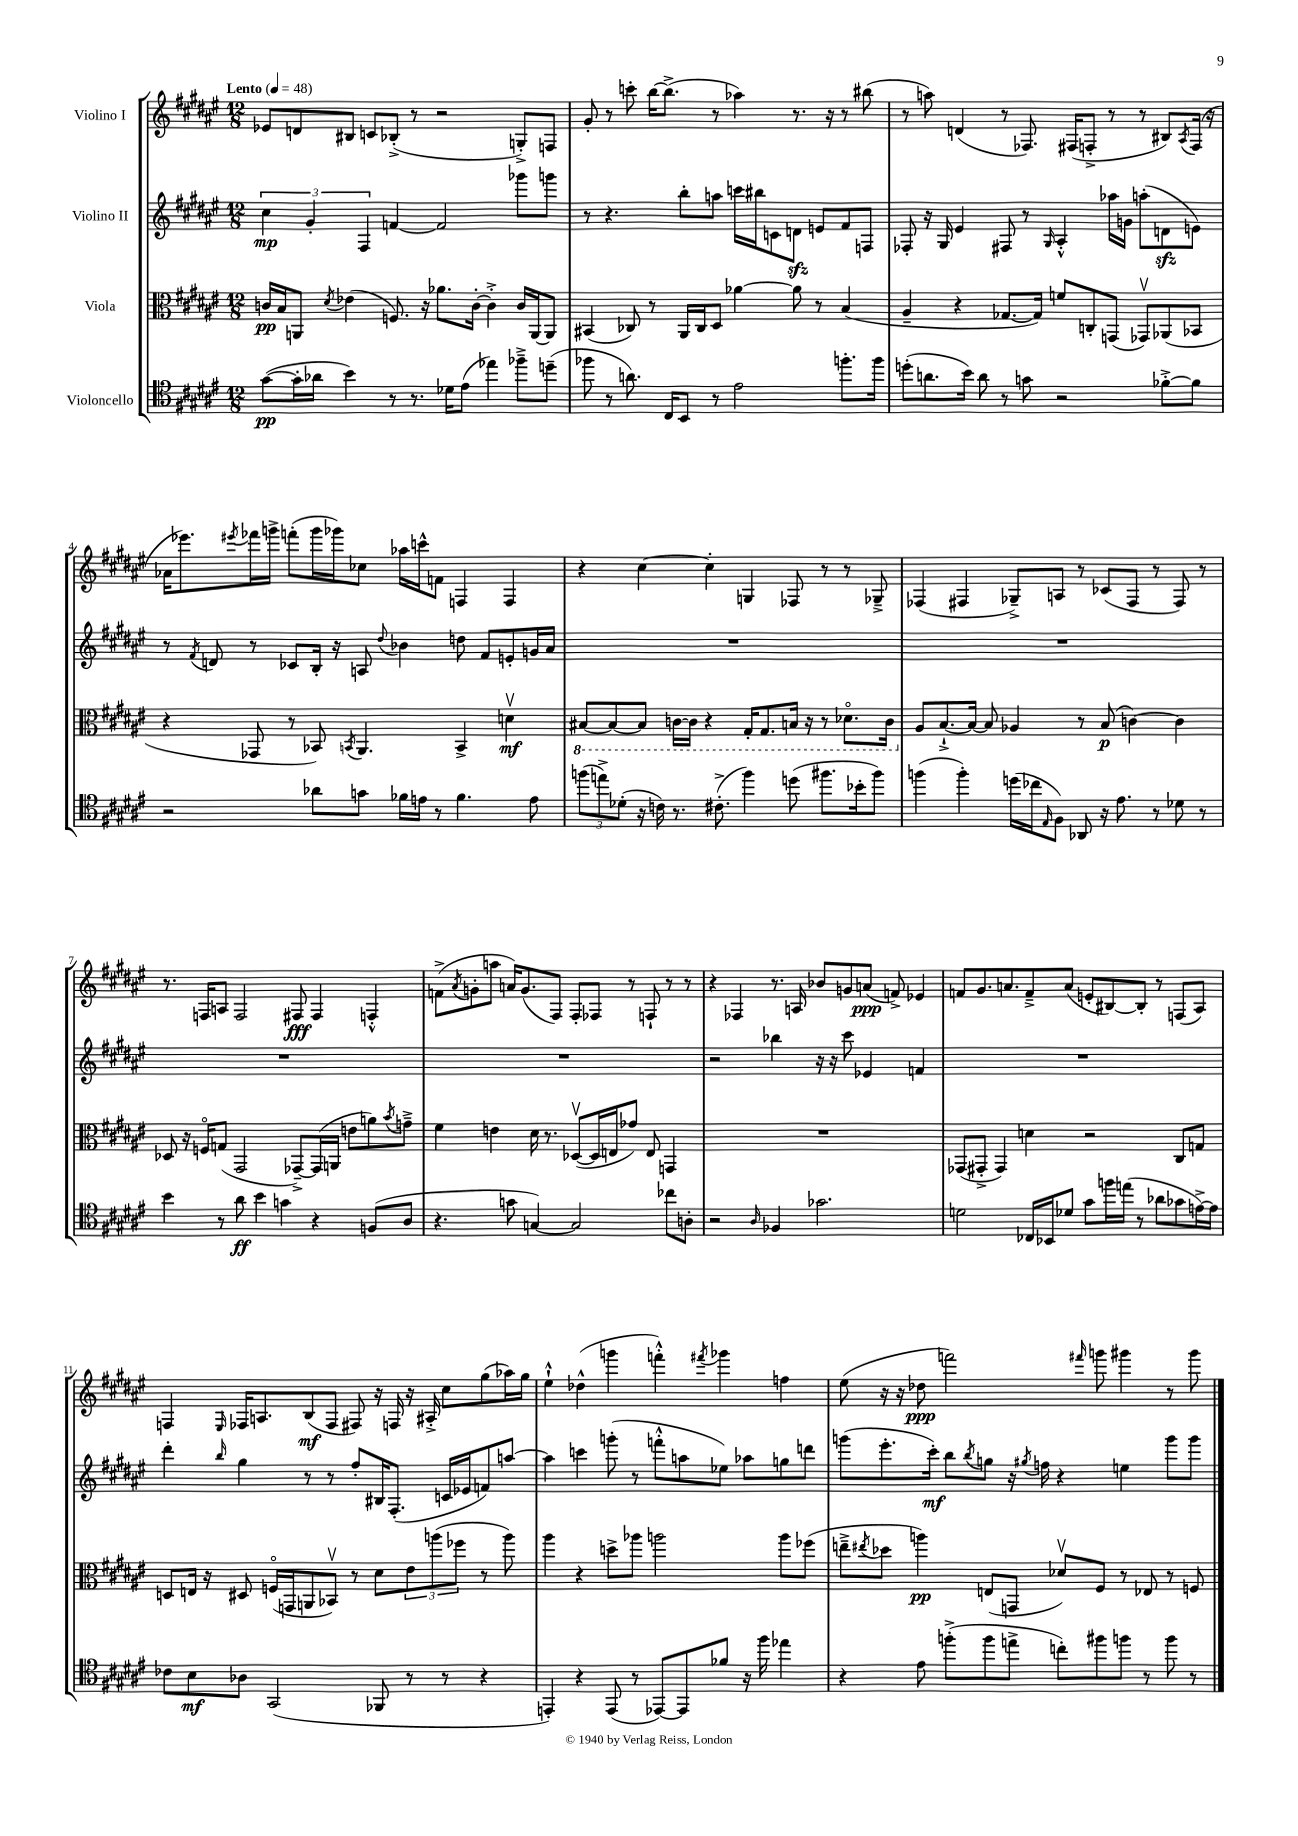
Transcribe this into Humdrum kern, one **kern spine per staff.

**kern	**kern	**kern	**kern
*staff4	*staff3	*staff2	*staff1
*clefC4	*clefC3	*clefG2	*clefG2
*k[f#c#g#d#a#e#]	*k[f#c#g#d#a#e#]	*k[f#c#g#d#a#e#]	*k[f#c#g#d#a#e#]
*M12/8	*M12/8	*M12/8	*M12/8
*MM48	*MM48	*MM48	*MM48
([8g#	16c	6cc#	8e-
.	16B	.	.
16g#']	8AA	.	8d
.	.	6g#'	.
16a-	.	.	.
.	8qd#	.	.
4b)	(4e-	.	8B#
.	.	6F#	.
.	.	.	8c
8r	8.F)	[4f	(8B-'^
8.r	.	.	8r
.	16r	.	.
.	8.a-	2f]	2r
16d-	.	.	.
(8e#	.	.	.
.	[16c'	.	.
4ee-)	4c'^]	.	.
8ff-~^	16c	8ggg-	8G'^)
.	[16AA	.	.
(8dd~	8AA]	8ggg	8F
=	=	=	=
8ff-	(4BB#	8r	8g#'
8r	.	4.r	8r
8.a)	8C-)	.	8ccc'
.	8r	.	[16bb
16C#	.	.	(8.bb^]
8BB	16AA#	8bb'	.
.	16C-	.	.
8r	8D#	8aa	8r
2e#	[4a-	16ccc	4aa-)
.	.	16bb#	.
.	.	8c	.
.	8a-]	8d	8.r
.	8r	8e	.
.	.	.	16r
8.ff'	(4B	8f#	8r
.	.	8F	(8bb#
16ff	.	.	.
=	=	=	=
(8dd'	4A#~	8F-'	8r
8.a	.	16r	8aa)
.	.	16G#	.
.	4r	4e#	(4d
16b)	.	.	.
8a	.	.	.
8r	[8.G-	8F#	8r
8g	.	8r	8.F-)
.	16G-])	.	.
.	.	16qqG#	.
2r	8f	4A#'^^	.
.	.	.	(16F#
.	8C'	.	8F'^
.	(8GG	16aa-	8r
.	.	16g	.
.	8GG-v)	(8aa'	8r
[8f-'^	(8AA-	8d	8B#)
.	.	.	8qA#
8f-]	8BB-	8e)	(16F
.	.	.	16r
=	=	=	=
2r	4r	8r	16a-
.	.	.	8.eee-)
.	.	8qf#	.
.	.	8d	.
.	.	.	8qeee#
.	8GG-	8r	16fff-
.	.	.	16ggg^
.	8r	8c-	(8fff'
8a-	8BB-)	16B'	16ggg
.	.	16r	16ggg-)
.	8qBB	.	.
8g	4.AA#	8A	8cc-
.	.	8qqdd#	.
16f-	.	4b-	16aa-
16e	.	.	16ccc^^
8r	.	.	8f
4.f-	4BB^	8dd	4F
.	.	8f#	.
.	4dv	8e'	4F
8e	.	16g	.
.	.	16a#	.
=	=	=	=
(12ff	[8BB#	1.r	4r
12ee^)	.	.	.
.	8BB#_	.	.
(12d-'	.	.	.
16r	8BB#]	.	[4cc#
16c)	.	.	.
8.r	[16C	.	.
.	16C]	.	.
.	4r	.	4cc#']
(8.c#'^	.	.	.
4ff)	16GG#'	.	4G
.	8.GG#	.	.
(8dd	16BB	.	8F-
.	16r	.	.
8.ff#	8r	.	8r
.	8.D-o	.	8r
16b-'	.	.	.
8ff#)	.	.	8G-~^
.	16C	.	.
=	=	=	=
(4ff	8A#	1.r	(4F-
.	[8.B`^	.	.
4ff')	.	.	4F#
.	16B_	.	.
.	8B]	.	.
(16dd	4A-	.	8G-~^)
16cc-	.	.	.
16qqE#	.	.	.
8F#)	.	.	8A
8AA-	8r	.	8r
16r	(8B	.	(8c-
8.e#	.	.	.
.	[4c)	.	8F#
8r	.	.	8r
8d-	4c]	.	8F#)
8r	.	.	8r
=	=	=	=
4b	8D-	1.r	8.r
.	16r	.	.
.	16Fo	.	16F
8r	(8G	.	8A
8a#	2GG#	.	2F
4b	.	.	.
4g	.	.	.
.	[8GG-~^)	.	8F#
4r	(16GG-]	.	4F#
.	16AA	.	.
.	8e	.	.
(8F	8a)	.	4F'^^
.	8qb	.	.
8A#	8g~^	.	.
=	=	=	=
4.r	4f#	1.r	(8f^
.	.	.	8qa#
.	.	.	8g'
.	4e	.	8aa
8g	.	.	16a)
.	.	.	(8.g
[4G)	16d#	.	.
.	8.r	.	.
.	.	.	8F#)
2G]	([8D-v	.	8F#'
.	16D-]	.	8F-
.	16E	.	.
.	8g-)	.	8r
.	8E	.	8F`
8cc-	4GG	.	8r
8A'	.	.	8r
=	=	=	=
2r	1.r	2r	4r
.	.	.	4F-
16qqA#	.	.	.
4F-	.	4bb-	8.r
.	.	.	16A
2.g-	.	16r	8b-
.	.	16r	.
.	.	8ccc#	8g
.	.	4e-	(8a
.	.	.	8f^)
.	.	4f	4e-
=	=	=	=
2d	(8GG-	1.r	8f
.	8GG#'^	.	8.g#
.	4GG#)	.	.
.	.	.	8.a
16C-	4d	.	8f~^
16BB-	.	.	.
8d-	.	.	(8a
8g#	2r	.	8e'
16ff	.	.	[8B#)
(16ee	.	.	.
8r	.	.	8B#']
8a-	.	.	8r
8g-	8C#	.	(8F
[16e^)	8G	.	8A#)
16e]	.	.	.
=	=	=	=
8c-	8D	4ddd#'	4F
8B	16E	.	.
.	16r	.	.
.	.	16qqbb	16qqE#
8A-	8D#	4gg#	16F-
.	.	.	8.A
(2GG#	(16Fo	.	.
.	16GG	.	.
.	8AA	8r	(8B
.	8BB-v)	8r	8F-
.	8r	8ff#'	8F#)
8FF-	8d#	16B#	16r
.	.	(8.F#'	16F
8r	12e#	.	16r
.	.	.	16A#'^
.	(12aa	.	.
8r	.	16c	8cc#
.	12ff-	.	.
.	.	16e-	.
4r	8r	8f)	(8gg#
.	8aa)	[8aa	16aa-)
.	.	.	16gg#
=	=	=	=
4EE')	4aa#	4aa]	4ee#`^^
4r	4r	4ccc	(4dd-^^
(8EE	8dd^	(8ggg'	4ggg
8r	8aa-	8r	.
[8EE-)	2aa	8fff'^^	4fff'^^)
8EE-]	.	8aa	.
.	.	.	8qfff#
8f-	.	8ee-)	4ggg-
16r	.	8aa-	.
16ff#	.	.	.
4ee-	8aa	8gg	4ff
.	(8ff-	8ddd	.
=	=	=	=
4r	8ee~^	(8ggg	(8ee#
.	8qee#	.	.
.	8dd-	8.eee#'	16r
.	.	.	16r
8e#	4aa)	.	8dd-
.	.	16ccc#')	.
(8ff'^	.	8bb	2fff)
.	.	8qbb	.
8ff	(8E	8gg	.
8ee^	8GG	16r	.
.	.	8qgg#	.
.	.	16ff	.
8cc')	8d-v)	4r	.
.	.	.	16qqfff#
8ff#	8F#	.	8ggg
8ff	8r	4ee	4ggg#
8r	8E-	.	.
8ff	8r	8ggg	8r
8r	8F	8ggg	8ggg#
==	==	==	==
*-	*-	*-	*-
